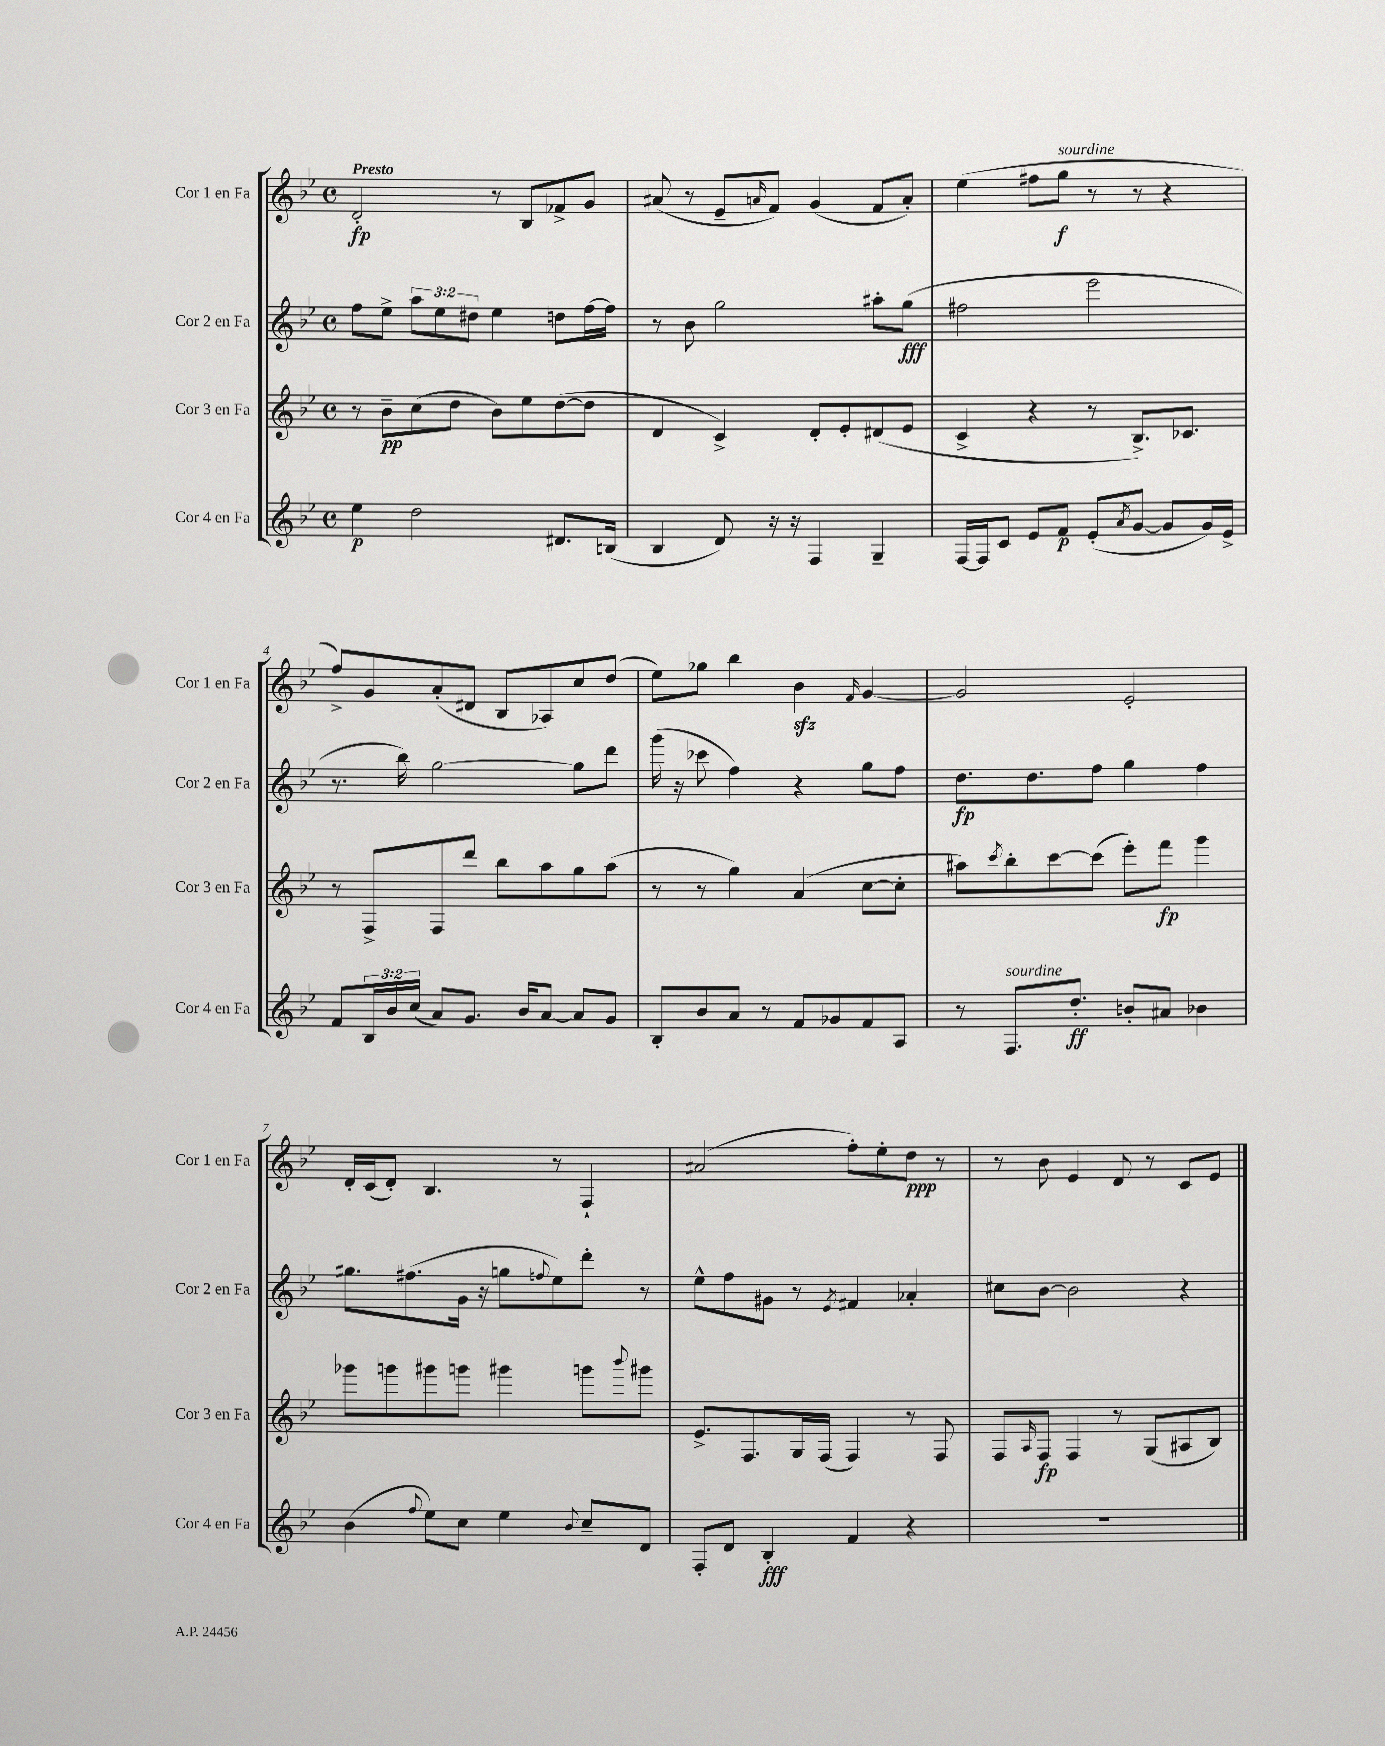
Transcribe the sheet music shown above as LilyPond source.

<<
\new StaffGroup <<
\new Staff = "s0" \with { instrumentName = "Cor 1 en Fa" shortInstrumentName = "Cor 1 en Fa" } {
    \clef treble \key bes \major \defaultTimeSignature \time 4/4 \tempo "Presto"
    d'2-.\fp r8 bes8 fes'8-> g'8 |
    ais'8( r8 ees'8-- \grace { a'16 } f'8) g'4( f'8 a'8-.) |
    ees''4( fis''8 g''8\f^\markup { \italic "sourdine" } r8 r8 r4 |
    f''8->) g'8 a'8-.( dis'8 bes8 aes8) c''8 d''8( |
    ees''8) ges''8 bes''4 bes'4\sfz \grace { f'16 } g'4~ |
    g'2 ees'2-. |
    d'16-. c'16( d'8-.) bes4. r8 f4-! |
    ais'2( f''8-.) ees''8-. d''8\ppp r8 |
    r8 bes'8 ees'4 d'8 r8 c'8 ees'8 \bar "|." |
}
\new Staff = "s1" \with { instrumentName = "Cor 2 en Fa" shortInstrumentName = "Cor 2 en Fa" } {
    \clef treble \key bes \major \defaultTimeSignature \time 4/4 \override Staff.TupletNumber.text = #tuplet-number::calc-fraction-text
    f''8 ees''8-> \tuplet 3/2 { a''8 ees''8 dis''8 } ees''4 d''8 f''16~ f''16 |
    r8 bes'8 g''2 ais''8-. g''8\fff( |
    fis''2 ees'''2 |
    r8. bes''16) g''2~ g''8 d'''8 |
    g'''16( r16 ces'''8 f''4) r4 g''8 f''8 |
    d''8.\fp d''8. f''8 g''4 f''4 |
    gis''8. fis''8.( g'16 r16 g''8 \appoggiatura { f''8 } ees''8) d'''8-. r8 |
    ees''8-^ f''8 gis'8 r8 \acciaccatura { ees'8 } fis'4 aes'4-. |
    cis''8 bes'8~ bes'2 r4 \bar "|." |
}
\new Staff = "s2" \with { instrumentName = "Cor 3 en Fa" shortInstrumentName = "Cor 3 en Fa" } {
    \clef treble \key bes \major \defaultTimeSignature \time 4/4
    r8 bes'8--\pp c''8( d''8 bes'8) ees''8 d''8~( d''8 |
    d'4 c'4->) d'8-. ees'8-. dis'8( ees'8 |
    c'4-> r4 r8 bes8.->) ces'8. |
    r8 f8-> f8 d'''8 bes''8 a''8 g''8 a''8( |
    r8 r8 g''4) a'4( c''8~ c''8-. |
    ais''8) \acciaccatura { c'''8 } bes''8-. c'''8~ c'''8( ees'''8-.) f'''8\fp g'''4 |
    ges'''8 g'''8 gis'''8 g'''8 gis'''4 g'''8 \appoggiatura { bes'''8 } gis'''8 |
    ees'8.-> f8. g16 f16( f4) r8 f8 |
    f8 \grace { a16 } f8\fp f4 r8 g8( ais8 bes8) \bar "|." |
}
\new Staff = "s3" \with { instrumentName = "Cor 4 en Fa" shortInstrumentName = "Cor 4 en Fa" } {
    \clef treble \key bes \major \defaultTimeSignature \time 4/4 \override Staff.TupletNumber.text = #tuplet-number::calc-fraction-text
    ees''4\p d''2 dis'8. b16( |
    bes4 d'8) r16 r16 f4 g4-- |
    f16~ f16 c'8 ees'8 f'8\p ees'8-.( \acciaccatura { a'8 } g'8~ g'8 g'16) ees'16-> |
    f'8 \tuplet 3/2 { bes16 bes'16 c''16( } a'8) g'8. bes'16 a'8~ a'8 g'8 |
    bes8-. bes'8 a'8 r8 f'8 ges'8 f'8 a8 |
    r8 f8.^\markup { \italic "sourdine" } d''8.-.\ff b'8-. ais'8 bes'4 |
    bes'4( \appoggiatura { f''8 } ees''8) c''8 ees''4 \appoggiatura { bes'8 } c''8-- d'8 |
    f8-. d'8 bes4-.\fff f'4 r4 |
    R1 \bar "|." |
}
>>
>>
